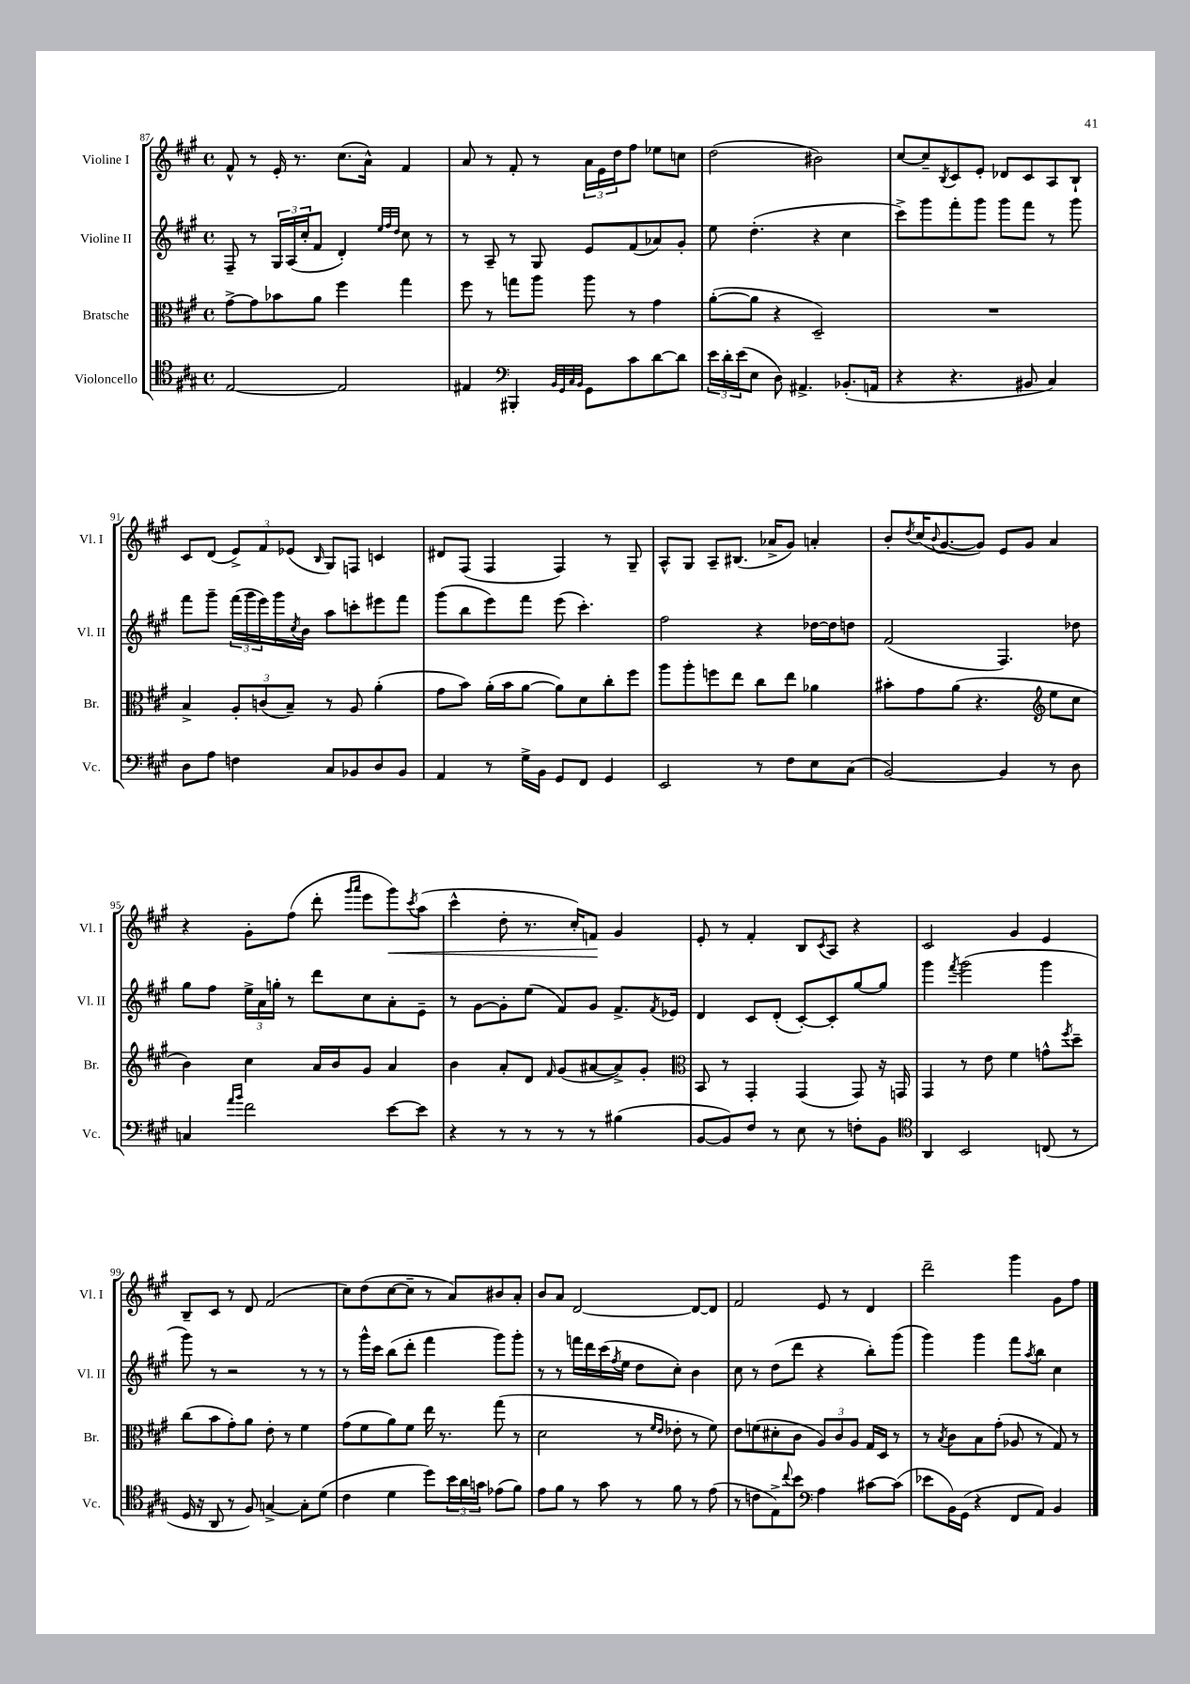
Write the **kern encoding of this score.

**kern	**kern	**kern	**kern	**dynam
*part4	*part3	*part2	*part1	*part1
*staff4	*staff3	*staff2	*staff1	*staff1
*I"Violoncello	*I"Bratsche	*I"Violine II	*I"Violine I	*
*I'Vc.	*I'Br.	*I'Vl. II	*I'Vl. I	*
*clefC4	*clefC3	*clefG2	*clefG2	*
*k[f#c#g#]	*k[f#c#g#]	*k[f#c#g#]	*k[f#c#g#]	*
*M4/4	*M4/4	*M4/4	*M4/4	*
*met(c)	*met(c)	*met(c)	*met(c)	*
=87	=87	=87	=87	=87
[2E/	[8g#^\L	8F#~/	8f#^^/	.
.	8g#\]	8r	8r	.
.	8b-X\	24G#/LL	16e'/	.
.	.	(24A/	.	.
.	.	.	8.r	.
.	.	24cc#'/J	.	.
.	8a\J	8f#/J	.	.
2E/]	4ff#\	4d'/)	(8.cc#\L	.
.	.	.	16a^^\Jk)	.
.	.	32qqee/LLL	.	.
.	.	32qqff#/	.	.
.	.	32qqdd/JJJ	.	.
.	4gg#\	8cc#\	4f#/	.
.	.	8r	.	.
=88	=88	=88	=88	=88
4E#X/	8ff#\	8r	8a/	.
.	8r	8A~/	8r	.
*clefF4	*	*	*	*
4BBB#X'/	8ggn\L	8r	8f#'/	.
.	8aa\J	8G#/	8r	.
32qqBB/LLL	.	.	.	.
32qqGG#/	.	.	.	.
32qqC#/	.	.	.	.
32qqBB/JJJ	.	.	.	.
8GG#\L	8aa\	8e/L	24a\LL	.
.	.	.	24e\	.
.	.	.	24dd\J	.
8c#\	8r	(8f#/	8ff#\J	.
[8d\	4g#\	8a-X/)	8ee-X\L	.
8d\J]	.	8g#'/J	8ccn\J	.
=89	=89	=89	=89	=89
24e\LL	([8a'\L	8ee\	(2dd\	.
24d'\	.	.	.	.
(24e\J	.	.	.	.
8E\J	8a\J]	(4.dd'\	.	.
8D\)	4r	.	.	.
4.AA#X^/	.	.	.	.
.	2D~/)	4r	2b#X\)	.
(8.BB-X'/L	.	4cc#\	.	.
16AAn/Jk	.	.	.	.
=90	=90	=90	=90	=90
4r	1r	8ccc#^\L)	[8cc#/L	.
.	.	8ggg#\	8cc#~/]	.
.	.	.	8qB/	.
4.r	.	8fff#'\	8c#/	.
.	.	8ggg#\J	8e'/J	.
.	.	8ggg#\L	8d-X/L	.
8BB#X/	.	8fff#\J	8c#/	.
4C#/)	.	8r	8A/	.
.	.	8ggg#\	8B`/J	.
!!LO:LB:g=z
=91	=91	=91	=91	=91
8D\L	4B^/	8fff#\L	8c#/L	.
8A\J	.	8ggg#~\J	(8d/J	.
4Fn\	12A'/L	(24fff#\LL	12e^/L)	.
.	.	24ggg#\	.	.
.	(12cn/	24eee\)	12f#/	.
.	.	16ggg#\	.	.
.	12B~/J)	.	(12e-X/J	.
.	.	8qcc#/	.	.
.	.	16b\JJ	.	.
.	.	.	16qqB/	.
8C#/L	8r	8aa\L	8G#/L)	.
8BB-X/	8A/	8cccn'\	8Fn/J	.
8D/	(4a'\	8eee#X\	4cn/	.
8BB-/J	.	8fff#\J	.	.
=92	=92	=92	=92	=92
4AA/	8g#\L	(8ggg#\L	8d#X/L	.
.	8b\J)	8bb\	(8F#/J	.
8r	(16a'\LL	8eee\)	4F#/	.
.	16b\J	.	.	.
16G#^\LL	[8a\J	8fff#\J	.	.
16BB\JJ	.	.	.	.
8GG#/L	8a\L])	(8eee\	4F#/)	.
8FF#/J	8d\	4.ccc#'\)	.	.
4GG#/	8cc#'\	.	8r	.
.	8ff#\J	.	8G#~/	.
=93	=93	=93	=93	=93
2EE/	8aa\L	2ff#\	8A^^/L	.
.	8aa'\	.	8G#/J	.
.	8ffn\	.	8A~/L	.
.	8ee\J	.	(8.B#X/J	.
8r	8cc#\L	4r	.	.
.	.	.	16a-X^/KL	.
8F#\L	8ee\J	.	8g#/J)	.
8E\	4a-X\	[16dd-X\LL	4an'/	.
.	.	16dd-\J]	.	.
(8C#\J	.	8ddn\J	.	.
=94	=94	=94	=94	=94
[2BB/)	8b#X'\L	(2f#/	8b'/L	.
.	.	.	8qdd/	.
.	8g#\	.	(16cc#/K	.
.	.	.	8qqb/	.
.	.	.	[8.g#/	.
.	(8a\J	.	.	.
.	4.r	.	8g#/J])	.
4BB/]	.	4.F#/)	8e/L	.
.	.	.	8g#/J	.
*	*clefG2	*	*	*
8r	8ee\L	.	4a/	.
8D\	8cc#\J	8dd-X\	.	.
!!LO:LB:g=z
=95	=95	=95	=95	=95
4Cn/	4b\)	8gg#\L	4r	.
.	.	8ff#\J	.	.
16qqa/LL	.	.	.	.
16qqb/JJ	.	.	.	.
2f#\	4cc#\	24ee^\LL	8g#'\L	.
.	.	24a\	.	.
.	.	24ggn'\JJ	.	.
.	.	8r	(8ff#\J	.
.	16a/LL	8ddd\L	8ddd'\	.
.	16b/J	.	.	.
.	.	.	16qqggg#/LL	.
.	.	.	16qqaaa/JJ	.
.	8g#/J	8cc#\	8eee\L	.
!	!	!	!	!LO:HP:b
[8e\L	4a/	8a'\	8ggg#\)	<
.	.	.	8qccc#/	.
8e\J]	.	8e~\J	(8aa\J	.
=96	=96	=96	=96	=96
4r	4b\	8r	4ccc#^^\	.
.	.	[8g#\L	.	.
8r	8a'/L	8g#'\]	8dd'\	.
8r	8d/J	(8ee\J	8.r	.
.	16qqf#/	.	.	.
8r	(8g#/L	8f#/L)	.	.
.	.	.	16cc#'/KL)	.
8r	[8a#X/	8g#/J	8fn/J	.
(4B#X\	8a#^/])	8.f#^/L	4g#/	[
.	8g#'/J	.	.	.
.	.	8qf#/	.	.
.	.	16e-X/Jk	.	.
=97	=97	=97	=97	=97
*	*clefC3	*	*	*
[8BB/L	8BB/	4d/	8e'/	.
8BB/])	8r	.	8r	.
8F#/J	4GG#'/	8c#/L	4f#'/	.
8r	.	(8d'/J	.	.
8E\	(4GG#/	[8c#'/L)	8B/L	.
.	.	.	8qc#/	.
8r	.	8c#'/]	8A/J	.
8Fn'\L	8GG#/)	[8gg#/	4r	.
8BB\J	16r	8gg#/J]	.	.
.	16GGn/	.	.	.
=98	=98	=98	=98	=98
*clefC4	*	*	*	*
4AA/	4GG#/	4ggg#\	2c#/	.
.	.	8qfff#/	.	.
2BB/	8r	(2ggg#\	.	.
.	8e\	.	.	.
.	4f#\	.	4g#/	.
(8Cn/	8gn^^\L	4ggg#\	4e/	.
.	8qff#/	.	.	.
8r	8dd~\J	.	.	.
!!LO:LB:g=z
=99	=99	=99	=99	=99
16D/	(8cc#\L	8ggg#\)	8B~/L	.
16r	.	.	.	.
8AA/	8b\	8r	8c#/J	.
8r	8g#'\)	2r	8r	.
8F#/)	8a\J	.	8d/	.
[4Gn^/	8e'\	.	(2f#/	.
.	8r	.	.	.
8G'\L]	4f#\	8r	.	.
(8d\J	.	8r	.	.
=100	=100	=100	=100	=100
4c#\	(8g#\L	8r	8cc#\L)	.
.	8f#\	16ggg#^^\LL	(8dd\	.
.	.	16ccc#\JJ	.	.
4d\	8a\)	(8bb\L	[8cc#\	.
.	8f#\J	8ddd'\J	8cc#~\J]	.
8dd\L)	16ee\	4fff#\	8r	.
.	8.r	.	.	.
24b\L	.	.	8a/L)	.
24a\	.	.	.	.
24gn\JJ	.	.	.	.
(8e-X\L	(8gg#\	8ggg#\L)	8b#X/	.
8f#\J)	8r	8ggg#'\J	8a'/J	.
=101	=101	=101	=101	=101
8e\L	2d\	8r	8b/L	.
8f#\J	.	8r	8a/J	.
8r	.	16fffn\LL	[2d/	.
.	.	16ddd\	.	.
8g#\	.	(16ccc#\	.	.
.	.	8qff#/	.	.
.	.	16ee\JJ	.	.
8r	8r	8dd\L	.	.
.	16qqf#/LL	.	.	.
.	16qqe/JJ	.	.	.
8f#\	8e-X'\	8cc#'\J)	.	.
8r	8r	4b\	8d/L_	.
(8e\	8f#\)	.	8d/J]	.
=102	=102	=102	=102	=102
8r	8e\L	8cc#\	2f#/	.
8cn\L	(8fn\	8r	.	.
8E^\)	8d#X'\	(8dd\L	.	.
8qqcc#/	.	.	.	.
8b\J	8c#\J	8ddd\J	.	.
*clefF4	*	*	*	*
4A\	12A/L)	4r	8e/	.
.	12c#/	.	.	.
.	.	.	8r	.
.	12A/J	.	.	.
[8c#X\L	16G#/LL	8bb'\L)	4d/	.
.	16D/JJ	.	.	.
(8c#\J]	8r	(8ggg#\J	.	.
=103	=103	=103	=103	=103
8e-X\L	8r	4ggg#\)	2ddd~\	.
.	8qB/	.	.	.
16BB\L)	8c#\L	.	.	.
(16GG#\JJ	.	.	.	.
4r	8B\	4ggg#\	.	.
.	(8g#'\J	.	.	.
8FF#/L	8A-X/	8fff#\L	4ggg#\	.
.	.	8qaa/	.	.
8AA/J)	8r	8bb\J	.	.
4BB/	8G#/)	4cc#\	8g#\L	.
.	8r	.	8ff#\J	.
==	==	==	==	==
*-	*-	*-	*-	*-
